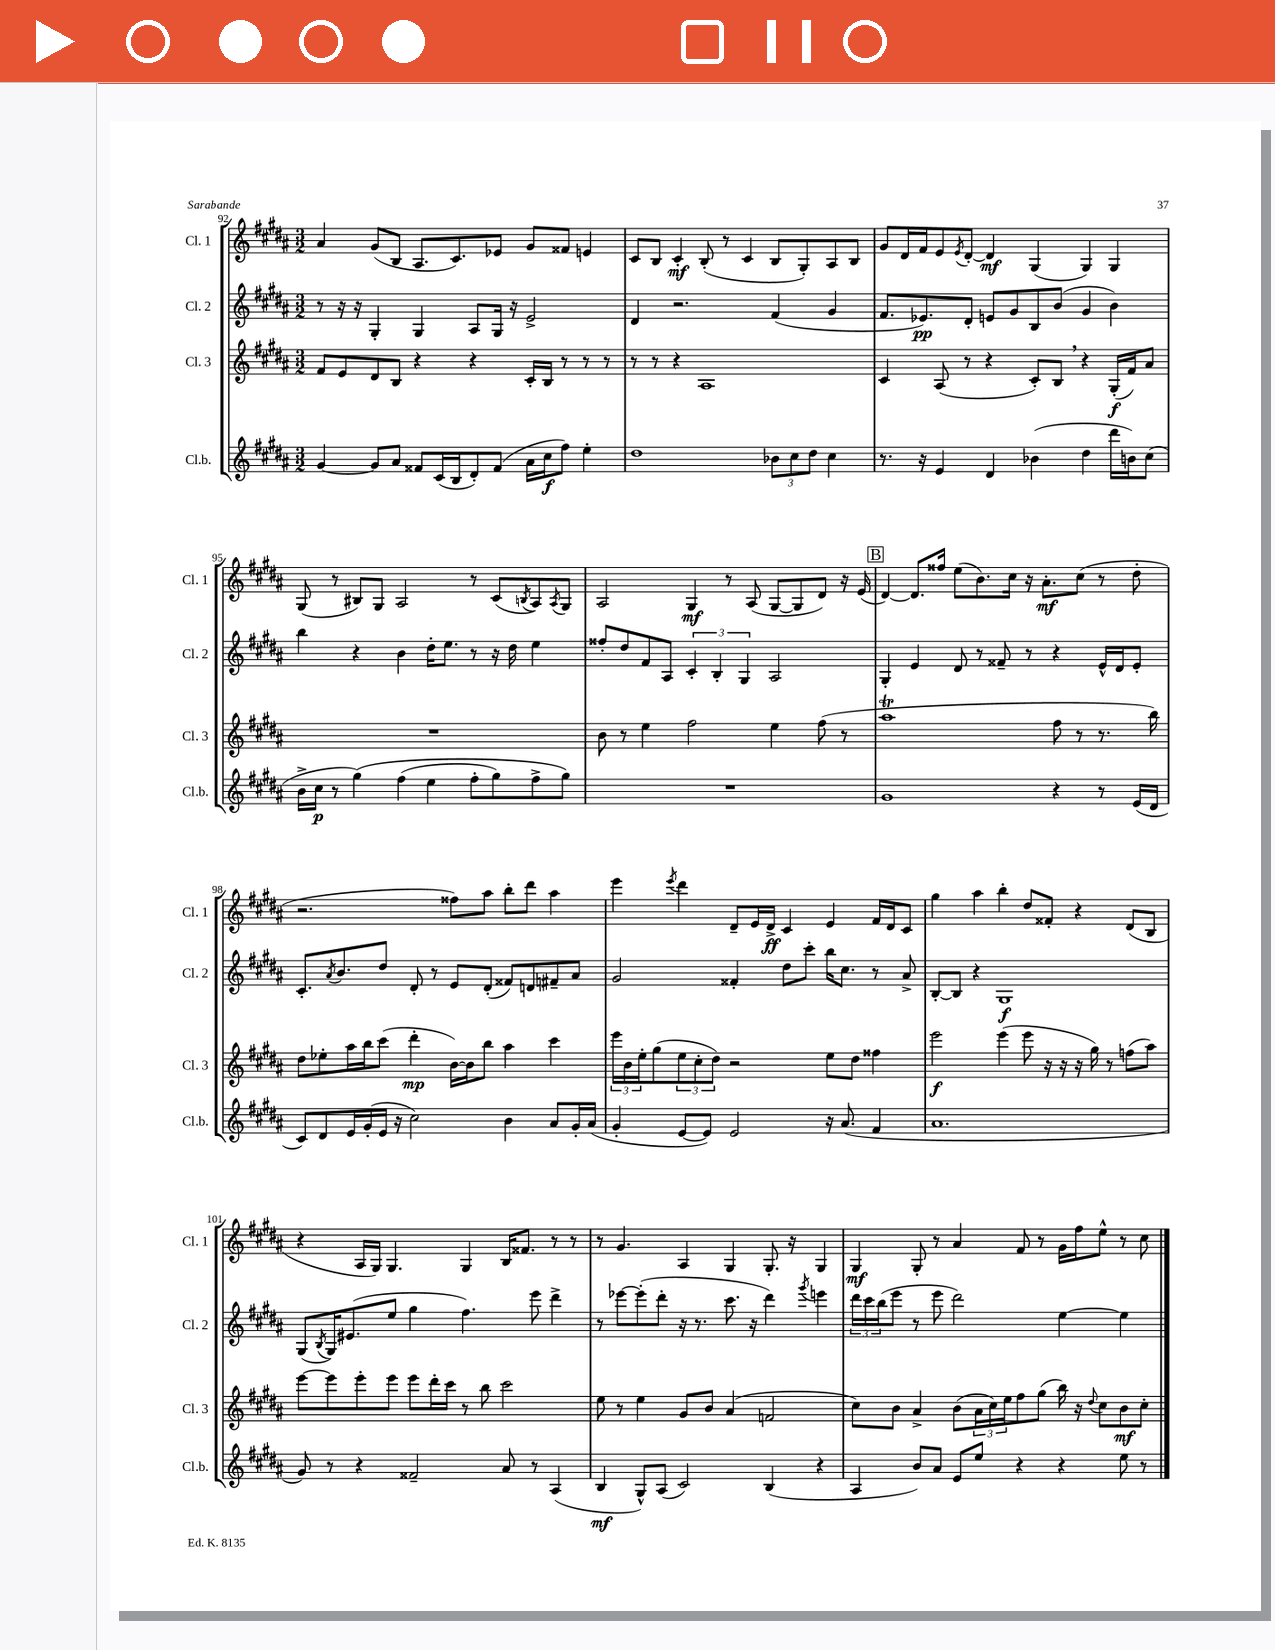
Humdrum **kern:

**kern	**kern	**kern	**kern
*staff4	*staff3	*staff2	*staff1
*clefG2	*clefG2	*clefG2	*clefG2
*k[f#c#g#d#a#]	*k[f#c#g#d#a#]	*k[f#c#g#d#a#]	*k[f#c#g#d#a#]
*M3/2	*M3/2	*M3/2	*M3/2
[4g#/	8f#/L	8r	4a#/
.	8e/	16r	.
.	.	16r	.
8g#/]L	8d#/	4G#'/	(8g#/L
8a#/J	8B/J	.	8B/J
8f##/L	4r	4G#/	8.A#/L
(16c#/L	.	.	.
16B/J	.	.	8.c#/)
8d#'/)	4r	8A#/L	.
(8f##/J	.	16G#/Jk	8e-/J
.	.	16r	.
16a#\LL	16c#'/LL	2e^/	8g#/L
16cc#\J	16B/JJ	.	.
8ff#\J)	8r	.	8f##/J
4ee'\	8r	.	4e/
.	8r	.	.
=	=	=	=
1dd#	8r	4d#/	8c#/L
.	8r	.	8B/J
.	4r	2.r	4c#'/
.	1A#	.	(8B'/
.	.	.	8r
.	.	.	4c#/
12b-\L	.	(4f#/	8B/L
12cc#\	.	.	.
.	.	.	8G#'/)
12dd#\J	.	.	.
4cc#\	.	4g#/	8A#/
.	.	.	8B/J
=	=	=	=
8.r	4c#/	8.f#/L	8g#/L
.	.	.	16d#/L
16r	.	8.e-/)	16f#/J
4e/	(8A#/	.	8e/
.	.	.	8qe/
.	8r	8d#'/J	[8d#'/J
4d#/	4r	8e/L	4d#/]
.	.	8g#/	.
(4b-\	8c#'/L)	8B/	(4G#/
.	8B/J	(8b/J	.
4dd#\	4r	4g#/	4G#/)
16ddd#\LL	(16G#'/LL	4b\)	4G#/
16b\J)	16f#/J)	.	.
(8cc#\J	8a#/J	.	.
=	=	=	=
16b^\LL	1.r	4bb\	(8G#/
16cc#\JJ	.	.	.
8r	.	.	8r
&(4gg#\)	.	4r	8B#/L)
.	.	.	8G#/J
(4ff#\	.	4b\	2A#/
4ee\	.	16dd#'\LK	.
.	.	8.ee\J	.
8ff#'\L	.	8r	8r
8gg#\)	.	16r	(8c#/L
.	.	16dd#\	.
.	.	.	8qB/
8ff#^\	.	4ee\	8A#/)
.	.	.	8qA#/
8gg#\J&)	.	.	8G#/J
=	=	=	=
1.r	8b\	8ff##'/L	2A#/
.	8r	8dd#/	.
.	4ee\	8f#/	.
.	.	8A#/J	.
.	2ff#\	6c#'/	4G#/
.	.	6B'/	.
.	.	.	8r
.	.	6G#/	.
.	.	.	(8A#/
.	4ee\	2A#/	[8G#/L
.	.	.	8G#/]
.	(8ff#\	.	8d#/J)
.	8r	.	16r
.	.	.	(16e/
=	=	=	=
1g#	1aa#	4G#'/	[4d#/)
.	.	4e/	8.d#/]L
.	.	.	16ff##/Jk
.	.	8d#/	(8ee\L
.	.	8r	8.b\)
.	.	8f##~/	.
.	.	.	16cc#\Jk
.	.	8r	16r
.	.	.	8.a#'\L
4r	8ff#\	4r	.
.	8r	.	(8cc#\J
8r	8.r	16e^^/LL	8r
.	.	16d#/J	.
(16e/LL	.	8e'/J	8dd#'\
16d#/JJ	16bb\)	.	.
=	=	=	=
8c#/L)	8dd#\L	8.c#'/L	2.r
8d#/	8ee-'\	.	.
.	.	8qa#/	.
.	.	8.b/	.
16e/L	16aa#\L	.	.
(16g#'/	16bb\J	.	.
16e/JJ	(8ccc#\J	8dd#/J	.
16r	.	.	.
2cc#\)	4ddd#'\	8d#'/	.
.	.	8r	.
.	[16b\LL)	8e/L	8ff##\L)
.	16b\]J	.	.
.	8bb\J	(8d#'/J	8aa#\J
4b\	4aa#\	8f##/L)	8bb'\L
.	.	8d/	8ddd#\J
8a#/L	4ccc#\	8f#~/	4aa#\
16g#'/L	.	8a#/J	.
(16a#/JJ	.	.	.
=	=	=	=
4g#'/	24eee\LL	2g#/	4eee\
.	24b\	.	.
.	24ee'\J	.	.
.	(8gg#\	.	.
.	.	.	8qeee/
[8e/L	12ee\	.	4ddd#\
.	12cc#'\	.	.
8e/]J)	.	.	.
.	12dd#\J)	.	.
2e/	2r	4f##'/	8d#~/L
.	.	.	16e/L
.	.	.	16d#^/JJ
.	.	8dd#\L	4c#/
.	.	8ccc#'\J	.
16r	8ee\L	16bb\LK	4e/
(8.a#/	.	8.cc#\J	.
.	8dd#\J	.	.
4f#/	4ff##\	8r	16f#/LL
.	.	.	16d#/J
.	.	8a#^/	8c#/J
=	=	=	=
1.a#	2eee\	[8B'/L	4gg#\
.	.	8B/]J	.
.	.	4r	4aa#\
.	(4eee\	1G#	4bb'\
.	8eee\	.	8dd#/L
.	16r	.	8f##'/J
.	16r	.	.
.	16r	.	4r
.	16gg#\)	.	.
.	8r	.	.
.	(8ff\L	.	(8d#/L
.	8aa#\J)	.	8B/J
=	=	=	=
8g#/)	[8eee\L	(8G#/L	4r
.	.	8qB/	.
8r	8eee\]	16G#/K)	.
.	.	(8.e#/	.
4r	8eee'\	.	16A#/LL
.	.	.	16G#/JJ)
.	8eee\J	8ee/J	4.G#/
2f##~/	8eee\L	4gg#\	.
.	16ddd#'\L	.	.
.	16ccc#\JJ	.	.
.	8r	4.ff#\)	4G#/
.	8bb\	.	.
8a#/	2ccc#\	.	16B/LK
.	.	.	8.f##/J
8r	.	8eee\	.
(4A#/	.	4ddd#^\	8r
.	.	.	8r
=	=	=	=
4B/	8ee\	8r	8r
.	8r	[8eee-\L	4.g#/
8G#^^/L)	4ee\	(8eee-'\]	.
(8A#/J	.	8ddd#'\J	.
2c#/)	8g#/L	16r	4A#/
.	.	8.r	.
.	8b/J	.	.
.	(4a#/	8.ccc#\	4G#/
.	.	16r	.
(4B/	2f/	4ddd#\)	8.G#'/
.	.	.	16r
.	.	8qggg#/	.
4r	.	4eee\	4G#/
=	=	=	=
4A#/	8cc#\L)	24ddd#\LL	4G#/
.	.	24ccc#\	.
.	.	(24bb\J	.
.	8b\J	8eee\J	.
8b/L)	4a#^/	8r	8G#'/
8a#/J	.	8eee\	8r
8e/L	(8b\L	2ddd#\)	4a#/
8ee/J	24a#\L	.	.
.	24cc#\)	.	.
.	24ee\J	.	.
4r	8ff#\	.	8f#/
.	(8gg#\J	.	8r
4r	16bb\)	[4ee\	16g#\LL
.	16r	.	16ff#\J
.	8qqdd#/	.	.
.	8cc#\L	.	8ee^^\J
8ee\	8b\	4ee\]	8r
8r	8cc#'\J	.	8cc#\
==	==	==	==
*-	*-	*-	*-
